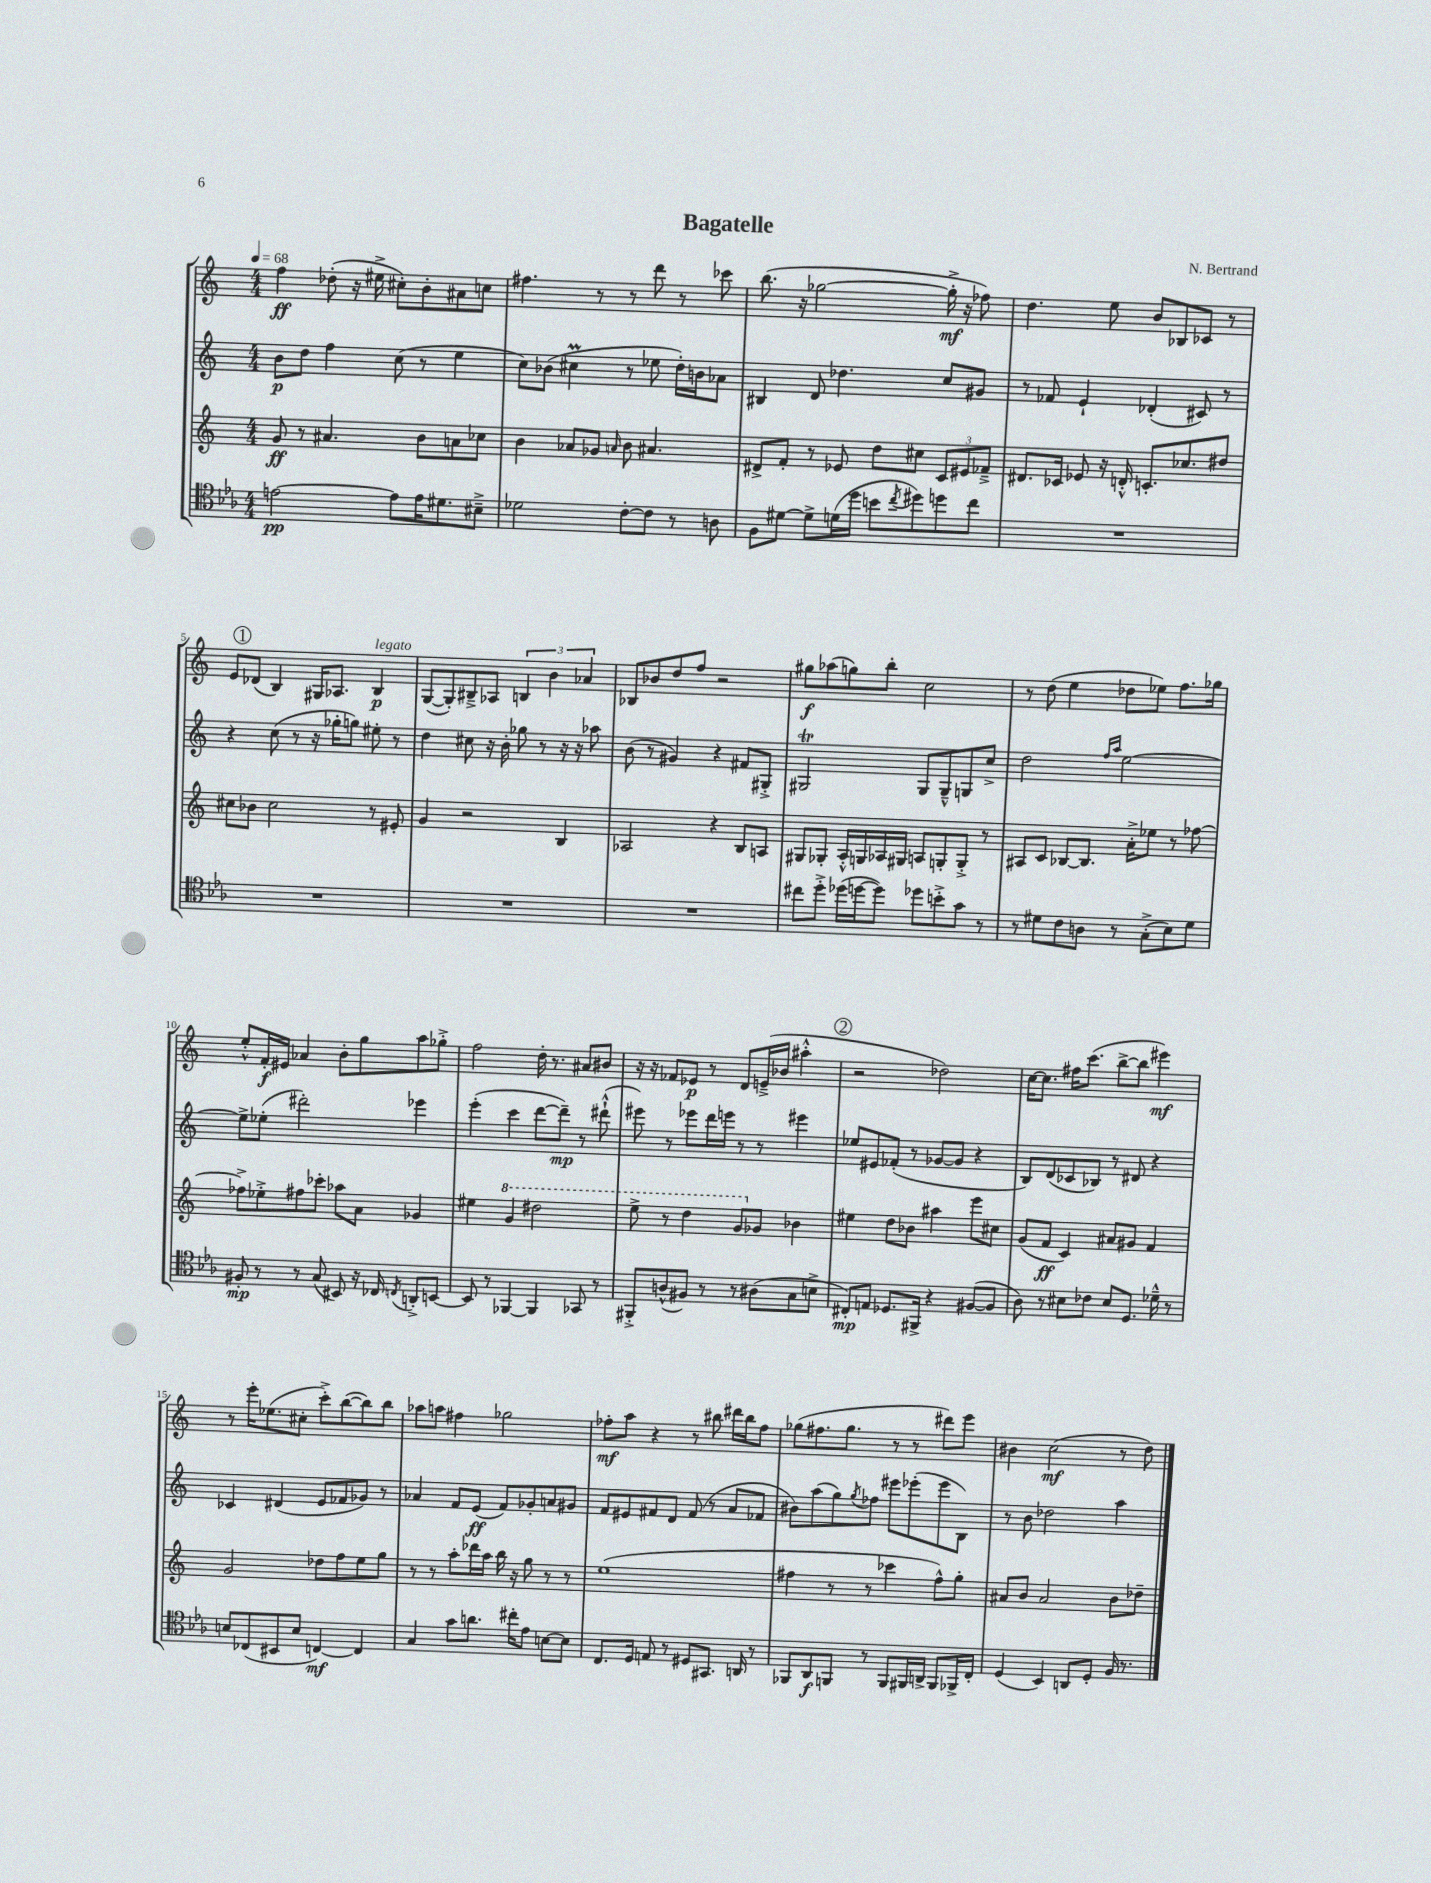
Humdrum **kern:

**kern	**dynam	**kern	**dynam	**kern	**dynam	**kern	**dynam
*part4	*part4	*part3	*part3	*part2	*part2	*part1	*part1
*staff4	*staff4	*staff3	*staff3	*staff2	*staff2	*staff1	*staff1
*clefC4	*	*clefG2	*	*clefG2	*	*clefG2	*
*k[b-e-a-]	*	*k[]	*	*k[]	*	*k[]	*
*M4/4	*	*M4/4	*	*M4/4	*	*M4/4	*
*MM68	*	*MM68	*	*MM68	*	*MM68	*
=1	=1	=1	=1	=1	=1	=1	=1
[2en\	pp	8g/	ff	8b\L	p	4ff\	ff
.	.	8r	.	8dd\J	.	.	.
.	.	4.a#X/	.	4ff\	.	(8dd-X'\	.
.	.	.	.	.	.	16r	.
.	.	.	.	.	.	16ee#X^\	.
8e\L]	.	.	.	(8cc\	.	8cc#X'\L)	.
16e\K	.	8b\L	.	8r	.	8b'\	.
8.d#X\	.	.	.	.	.	.	.
.	.	8an\	.	4ee\	.	8a#X\	.
8B#X~^\J	.	8cc-X\J	.	.	.	8ccn\J	.
=2	=2	=2	=2	=2	=2	=2	=2
2d-X\	.	4b\	.	8cc\L)	.	4.ff#X\	.
.	.	.	.	(8b-X\J	.	.	.
.	.	8a-X/L	.	4cc#Xm\	.	.	.
.	.	8g-X/J	.	.	.	8r	.
.	.	16qqan/	.	.	.	.	.
[8c'\L	.	8b\	.	8r	.	8r	.
8c\J]	.	4.a#X/	.	8ee-X\	.	8ddd\	.
8r	.	.	.	16dd'\LL)	.	8r	.
.	.	.	.	16bn\J	.	.	.
8An\	.	.	.	8a-X\J	.	8ccc-X\	.
=3	=3	=3	=3	=3	=3	=3	=3
8F\L	.	8d#X^/L	.	4B#X/	.	(8.bb\	.
[8d#X\J	.	8f'/J	.	.	.	.	.
.	.	.	.	.	.	16r	.
8d#^\L]	.	8r	.	8d/	.	[2gg-X\	.
(16dn\L	.	8e-X/	.	4.dd-X\	.	.	.
16dd\JJ	.	.	.	.	.	.	.
8bn\L	.	8dd\L	.	.	.	.	.
8qcc/	.	.	.	.	.	.	.
8dd#X\)	.	8cc#X\J	.	.	.	.	.
8ddn\	.	12c/L	.	8cc/L	.	16gg-'^\]	mf
.	.	.	.	.	.	16r	.
.	.	12e#X/	.	.	.	.	.
8cc\J	.	.	.	8g#X/J	.	8ff-X\)	.
.	.	12f-X~^/J	.	.	.	.	.
=4	=4	=4	=4	=4	=4	=4	=4
1r	.	8.d#X/L	.	8r	.	4.dd\	.
.	.	.	.	8f-X/	.	.	.
.	.	16c-X/Jk	.	.	.	.	.
.	.	8e-X/	.	4e`/	.	.	.
.	.	16r	.	.	.	8ee\	.
.	.	16dn'^^/	.	.	.	.	.
.	.	8.cn'/L	.	(4d-X'/	.	8b/L	.
.	.	.	.	.	.	8B-X/	.
.	.	8.cc-X/	.	.	.	.	.
.	.	.	.	8c#X/)	.	8c-X/J	.
.	.	8dd#X/J	.	8r	.	8r	.
!!LO:LB:g=z
!!LO:REH:place=s1:t=1
=5	=5	=5	=5	=5	=5	=5	=5
1r	.	8cc#X\L	.	4r	.	8e/L	.
.	.	8b-X\J	.	.	.	(8d-X/J	.
.	.	2cc#\	.	(8cc\	.	4B/)	.
.	.	.	.	8r	.	.	.
.	.	.	.	16r	.	16G#X/KL	.
.	.	.	.	16gg-X'\KL	.	8.A-X/J	.
.	.	.	.	8ggn\J)	.	.	.
!	!	!	!	!	!	!LO:TX:a:i:t=legato	!
.	.	8r	.	8ee#X'\	.	4B/	p
.	.	8e#X'/	.	8r	.	.	.
=6	=6	=6	=6	=6	=6	=6	=6
1r	.	4g/	.	4dd\	.	([8G/L	.
.	.	.	.	.	.	8G'/])	.
.	.	2r	.	8cc#X\	.	8B#X~^/	.
.	.	.	.	16r	.	8A-X/J	.
.	.	.	.	16b'\	.	.	.
.	.	.	.	8gg-X\	.	6Bn/	.
.	.	.	.	8r	.	.	.
.	.	.	.	.	.	6b\	.
.	.	4B/	.	16r	.	.	.
.	.	.	.	16r	.	.	.
.	.	.	.	.	.	6a-X/	.
.	.	.	.	8aa-X\	.	.	.
=7	=7	=7	=7	=7	=7	=7	=7
1r	.	2A-X/	.	(8b\	.	8B-X/L	.
.	.	.	.	8r	.	8b-X/	.
.	.	.	.	4g#X/)	.	8dd/	.
.	.	.	.	.	.	8ff/J	.
.	.	4r	.	4r	.	2r	.
.	.	8B/L	.	8f#X/L	.	.	.
.	.	8An/J	.	8G#X'^/J	.	.	.
=8	=8	=8	=8	=8	=8	=8	=8
8cc#X\L	.	8G#X/L	.	2G#Xt/	.	8gg#X\L	f
8dd'^\J	.	8G-X'/J	.	.	.	(8aa-X\	.
(16dd-X\LL	.	16A'^^/LL	.	.	.	8ggn\)	.
[16ddn\J	.	16Gn/	.	.	.	.	.
8dd\J])	.	16A-X/	.	.	.	8bb'\J	.
.	.	16G#X/JJ	.	.	.	.	.
8dd-X\L	.	8An/L	.	8G#/L	.	2cc\	.
8bn'^\	.	8Gn'/	.	8G#~^^/	.	.	.
8g\J	.	8G'^/J	.	8Gn/	.	.	.
8r	.	8r	.	8cc^/J	.	.	.
=9	=9	=9	=9	=9	=9	=9	=9
8r	.	8A#X/L	.	2dd\	.	8r	.
8d#X\L	.	8c/J	.	.	.	(8dd\	.
8c\	.	[8B-X/L	.	.	.	4ee\	.
8An\J	.	8.B-/J]	.	.	.	.	.
.	.	.	.	16qqff/LL	.	.	.
.	.	.	.	16qqaa/JJ	.	.	.
8r	.	.	.	[2ee\	.	8dd-X\L	.
.	.	16a'^\KL	.	.	.	.	.
(8G'^\L	.	8ee-X\J	.	.	.	8ee-X\J)	.
8B-\)	.	8r	.	.	.	8.ff\L	.
8d#\J	.	[8ff-X\	.	.	.	.	.
.	.	.	.	.	.	16gg-X\Jk	.
!!LO:LB:g=z
=10	=10	=10	=10	=10	=10	=10	=10
8F#X'/	mp	8ff-X^\L]	.	8ee^\L]	.	8ee'^^/L	.
8r	.	8ee-X'^\	.	(8ee-X'\J	.	16f'/L	f
.	.	.	.	.	.	16e#X/JJ	.
8r	.	8ff#X\	.	2ddd#X'\)	.	4a-X/	.
(8G/	.	8ccc-X'\J	.	.	.	.	.
8BB#X/)	.	8aa-X\L	.	.	.	8b'\L	.
16r	.	8a\J	.	.	.	8gg\	.
16C-X/	.	.	.	.	.	.	.
8qCn/	.	.	.	.	.	.	.
8AAn'^/L	.	4g-X/	.	4eee-X\	.	8aa\	.
[8BBn/J	.	.	.	.	.	8gg-X'^\J	.
=11	=11	=11	=11	=11	=11	=11	=11
8BB/]	.	4ee#X\	.	(4eee'\	.	2ff\	.
8r	.	.	.	.	.	.	.
*	*	*8va	*	*	*	*	*
[4FF-X/	.	4gg/	.	4ccc\	.	.	.
4FF-/]	.	2ddd#X\	.	[8ddd\L	.	16dd'\	.
.	.	.	.	.	.	8.r	.
.	.	.	.	8ddd~\J])	mp	.	.
8GG-X/	.	.	.	8r	.	8a#X/L	.
8r	.	.	.	(8ddd#X`^^\	.	8b#X/J	.
=12	=12	=12	=12	=12	=12	=12	=12
8FF#X'^/L	.	8eee^\	.	8eee#X\)	.	16r	.
.	.	.	.	.	.	16r	.
(8An^^/	.	8r	.	8r	.	8f-X/L	.
8F#X/J)	.	4ddd\	.	8eee-X\L	.	8e-X/J	p
8r	.	.	.	16ddd\L	.	8r	.
.	.	.	.	16eeen\JJ	.	.	.
8r	.	8gg/L	.	8r	.	8d/L	.
*	*	*X8va	*	*	*	*	*
(8A#X\L	.	8g-X/J	.	8r	.	(16en~^/L	.
.	.	.	.	.	.	16b-X/JJ	.
8G\	.	4b-X\	.	4eee#X\	.	4aa#X'^^\	.
8Bn^\J	.	.	.	.	.	.	.
!!LO:REH:place=s1:t=2
=13	=13	=13	=13	=13	=13	=13	=13
8C#X'/L)	mp	4ee#X\	.	8ee-X/L	.	2r	.
8En/J	.	.	.	8e#X/	.	.	.
8.D-X/L	.	8dd\L	.	(8f-X'/J	.	.	.
.	.	8b-X\J	.	8r	.	.	.
16FF#X^/Jk	.	.	.	.	.	.	.
4r	.	4aa#X\	.	[8g-X/L	.	2dd-X\)	.
.	.	.	.	8g-/J]	.	.	.
([8F#X/L	.	8eee\L	.	4r	.	.	.
8F#/J]	.	8cc#X\J	.	.	.	.	.
=14	=14	=14	=14	=14	=14	=14	=14
8A-\)	.	(8g/L	.	8B/L)	.	[16cc\KL	.
.	.	.	.	.	.	8.cc\J]	.
8r	.	8f/J	ff	(8d/	.	.	.
8B#X\L	.	4c/)	.	8c-X/	.	16ff#X\KL	.
.	.	.	.	.	.	(8.ccc\J	.
8c-X\J	.	.	.	8B-X/J)	.	.	.
8B#/L	.	8a#X/L	.	8r	.	[8bb^\L	.
8.D/J	.	8g#X/J	.	8d#X/	.	8bb\J]	.
.	.	4f/	.	4r	.	4eee#X\)	mf
16d-X~^^\	.	.	.	.	.	.	.
8r	.	.	.	.	.	.	.
!!LO:LB:g=z
=15	=15	=15	=15	=15	=15	=15	=15
8Bn/L	.	2g/	.	4c-X/	.	8r	.
(8C-X/	.	.	.	.	.	16eee'\KL	.
.	.	.	.	.	.	(8.ee-X\	.
8BB#X/	.	.	.	(4d#X/	.	.	.
8B/J	.	.	.	.	.	8cc#X'\J	.
[4Cn/)	mf	8dd-X\L	.	8e/L	.	8ccc'^\L)	.
.	.	8ff\	.	8f-X/	.	([8bb\	.
4C/]	.	8ee\	.	8g-X/J)	.	8bb\])	.
.	.	8gg\J	.	8r	.	8bb\J	.
=16	=16	=16	=16	=16	=16	=16	=16
4G/	.	8r	.	4a-X/	.	8aa-X\L	.
.	.	8r	.	.	.	8aan\J	.
8g\L	.	8aa'\L	.	8f/L	.	4ff#X\	.
8.an\J	.	16ddd-X\L	.	(8e/J	ff	.	.
.	.	16aa\JJ	.	.	.	.	.
.	.	16bb\	.	8f/L)	.	2gg-X\	.
16cc#X'\KL	.	16r	.	.	.	.	.
8e-\J	.	8gg\	.	8g-X'/	.	.	.
[8Bn\L	.	8r	.	8an/	.	.	.
8B\J]	.	8r	.	8g#X/J	.	.	.
=17	=17	=17	=17	=17	=17	=17	=17
8.C/L	.	(1ee	.	8f/L	.	8ff-X'\L	mf
.	.	.	.	8e#X/	.	8aa\J	.
16D/Jk	.	.	.	.	.	.	.
8En/	.	.	.	8f#X/	.	4r	.
8r	.	.	.	8d/J	.	.	.
8D#X/L	.	.	.	(8f#/	.	8r	.
8.GG#X/J	.	.	.	8r	.	8bb#X\	.
.	.	.	.	8a/L	.	16ddd#X\LL	.
16AAn/	.	.	.	.	.	16bb#\J	.
8r	.	.	.	8f-X/J	.	8ff-\J	.
=18	=18	=18	=18	=18	=18	=18	=18
8FF-X/L	.	4ff#X\	.	8b#X\L)	.	(8gg-X\L	.
8AA-/	f	.	.	(8aa\	.	8.ff#X\	.
8FFn/J	.	8r	.	8gg\)	.	.	.
.	.	.	.	.	.	8.gg-\J	.
.	.	.	.	8qgg/	.	.	.
8r	.	8r	.	8ff-X\J	.	.	.
8FF/L	.	4ccc-X\	.	8eee#X\L	.	8r	.
16FF#X/L	.	.	.	(8eee-X'\	.	8r	.
16AAn^/JJ	.	.	.	.	.	.	.
8FF#/L	.	8ff#^^\L)	.	8eee-\	.	8ddd#X\L)	.
16FF-X^/L	.	8gg'\J	.	8B\J)	.	8eee\J	.
16C'/JJ	.	.	.	.	.	.	.
=19	=19	=19	=19	=19	=19	=19	=19
(4D/	.	8a#X/L	.	8r	.	4b#X\	.
.	.	8b/J	.	8b\	.	.	.
4BB-/)	.	2a#/	.	2dd-X\	.	(2cc\	mf
8AAn/L	.	.	.	.	.	.	.
8D'/J	.	.	.	.	.	.	.
16F/	.	8b\L	.	4aa\	.	8r	.
8.r	.	.	.	.	.	.	.
.	.	8dd-X~\J	.	.	.	8dd\)	.
==	==	==	==	==	==	==	==
*-	*-	*-	*-	*-	*-	*-	*-
